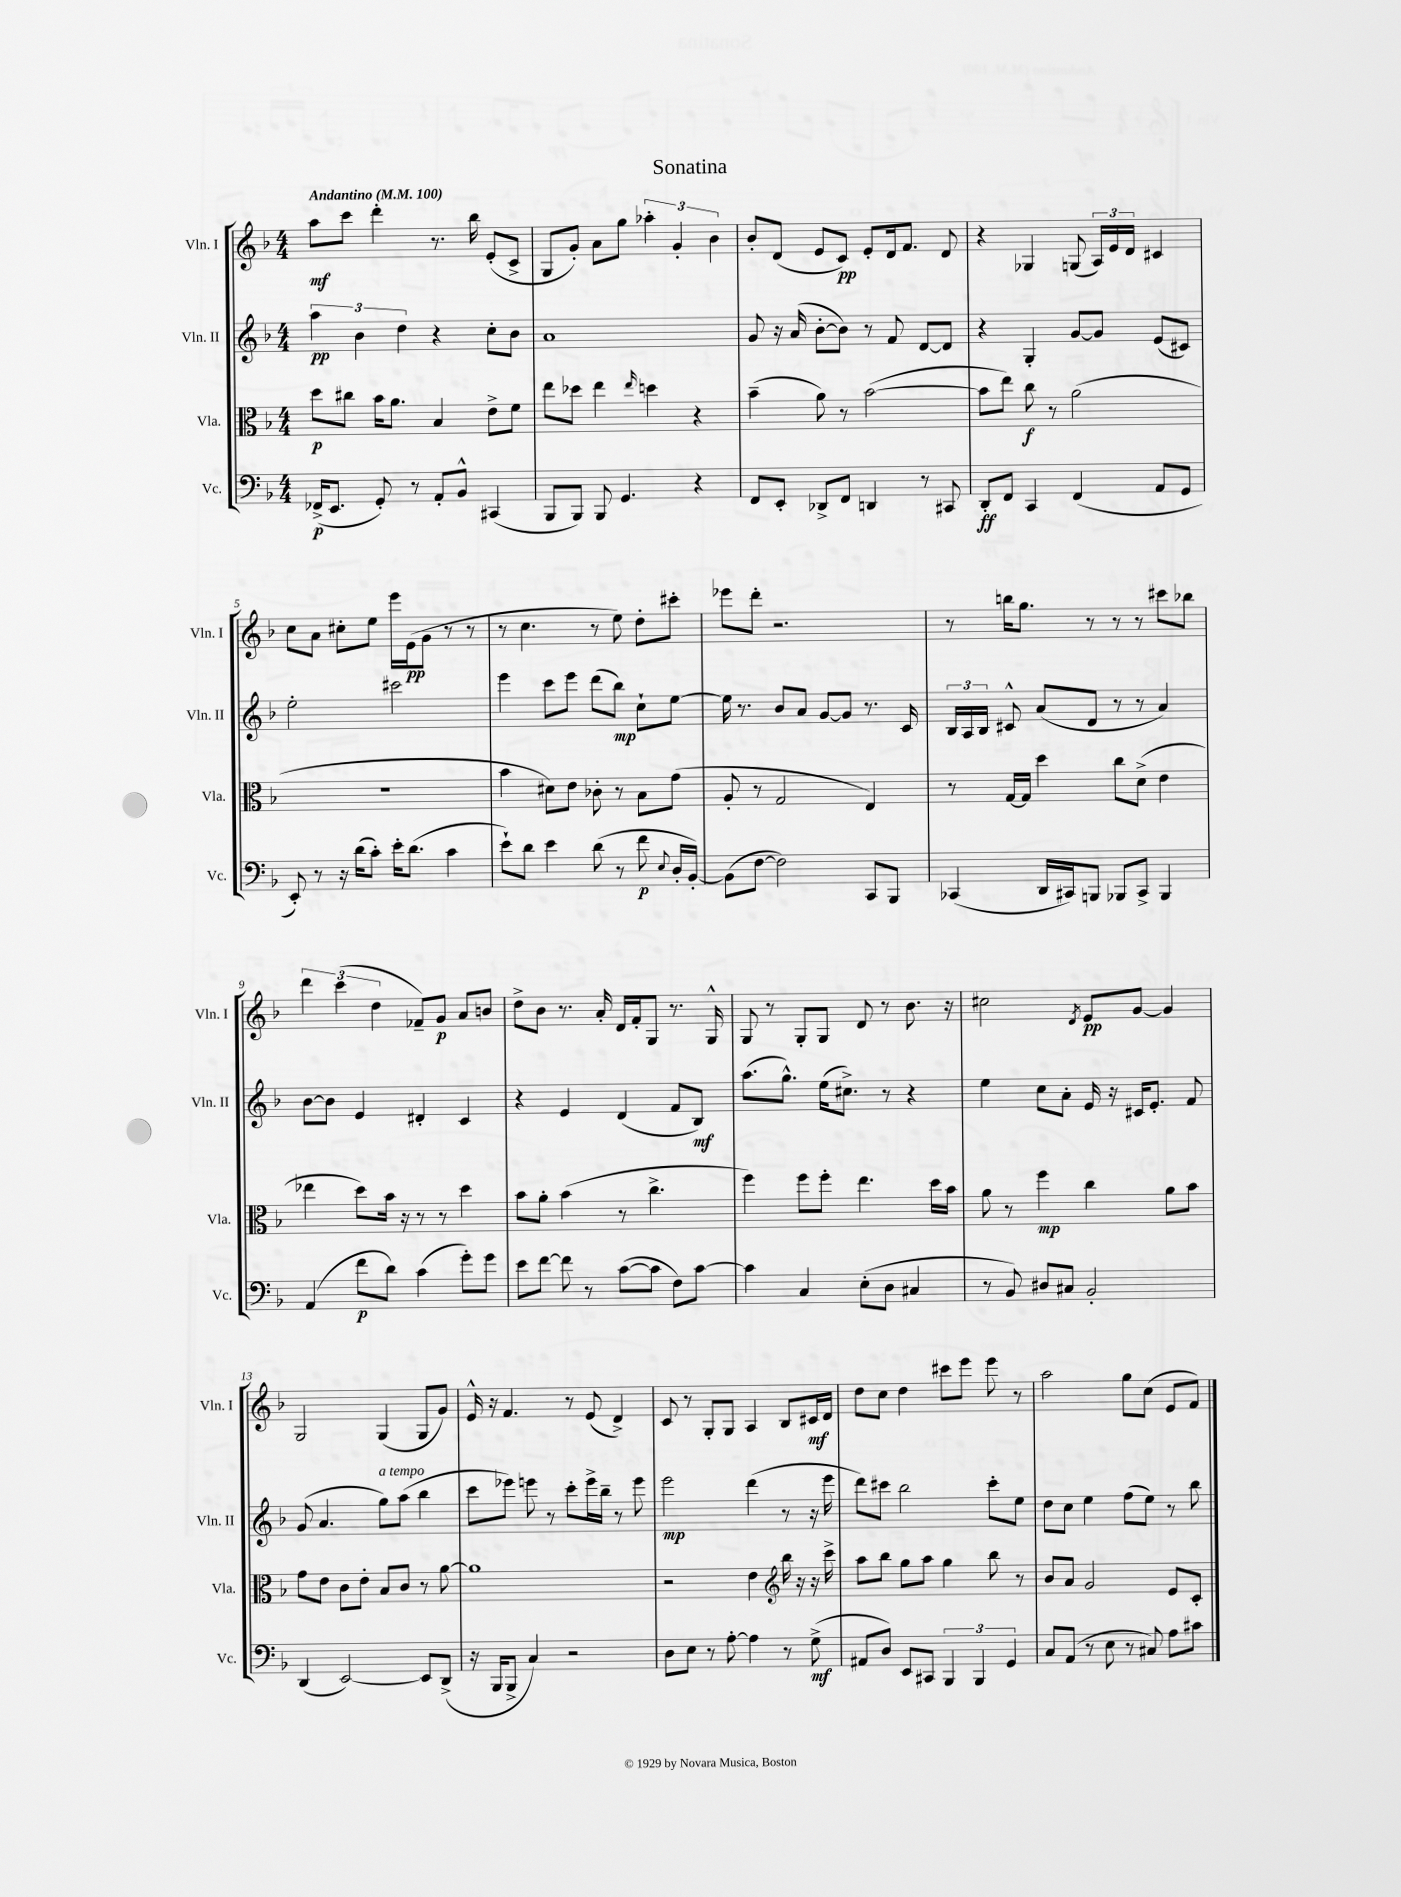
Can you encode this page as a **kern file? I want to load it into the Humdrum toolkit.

**kern	**dynam	**kern	**dynam	**kern	**dynam	**kern	**dynam
*part4	*part4	*part3	*part3	*part2	*part2	*part1	*part1
*staff4	*staff4	*staff3	*staff3	*staff2	*staff2	*staff1	*staff1
*I"Vc.	*	*I"Vla.	*	*I"Vln. II	*	*I"Vln. I	*
*I'Vc.	*	*I'Vla.	*	*I'Vln. II	*	*I'Vln. I	*
*clefF4	*	*clefC3	*	*clefG2	*	*clefG2	*
*k[b-]	*	*k[b-]	*	*k[b-]	*	*k[b-]	*
*M4/4	*	*M4/4	*	*M4/4	*	*M4/4	*
*MM100	*	*MM100	*	*MM100	*	*MM100	*
=1	=1	=1	=1	=1	=1	=1	=1
!	!	!	!	!	!	!LO:TX:a:B:t=Andantino	!
(16FF-X^/KL	p	8dd\L	p	6aa\	pp	8aa\L	mf
8.EE/J	.	.	.	.	.	.	.
.	.	8cc#X\J	.	.	.	8ccc\J	.
.	.	.	.	6b-\	.	.	.
8GG'/)	.	16b-\KL	.	.	.	4ddd'\	.
.	.	8.a\J	.	.	.	.	.
.	.	.	.	6dd\	.	.	.
8r	.	.	.	.	.	.	.
8AA'/L	.	4B-/	.	4r	.	8.r	.
8BB-^^/J	.	.	.	.	.	.	.
.	.	.	.	.	.	16bb-\	.
(4CC#X/	.	8e^\L	.	8cc'\L	.	(8e'/L	.
.	.	8f\J	.	8b-\J	.	8c^/J	.
=2	=2	=2	=2	=2	=2	=2	=2
8BBB-/L	.	8ee\L	.	1a	.	8G/L	.
8BBB-/J)	.	8dd-X\J	.	.	.	8g'/J)	.
8BBB-/	.	4ee\	.	.	.	8a\L	.
4.GG/	.	.	.	.	.	8gg\J	.
.	.	16qqee/	.	.	.	.	.
.	.	4ddn\	.	.	.	6aa-X'\	.
.	.	.	.	.	.	6g'/	.
4r	.	4r	.	.	.	.	.
.	.	.	.	.	.	6b-\	.
=3	=3	=3	=3	=3	=3	=3	=3
8FF/L	.	(4b-~\	.	8g/	.	8b-'/L	.
8EE'/J	.	.	.	16r	.	(8d/J	.
.	.	.	.	(16a/	.	.	.
8DD-X^/L	.	8a\)	.	[8b-'\L	.	8e/L	.
8FF/J	.	8r	.	8b-\J])	.	8c/J)	pp
4DDn/	.	([2b-\	.	8r	.	8e'/L	.
.	.	.	.	8f/	.	16d/k	.
.	.	.	.	.	.	8.f/J	.
8r	.	.	.	[8d/L	.	.	.
8CC#X/	.	.	.	8d/J]	.	8d/	.
=4	=4	=4	=4	=4	=4	=4	=4
8DD'/L	ff	8b-\L]	.	4r	.	4r	.
8FF/J	.	8ee\J)	.	.	.	.	.
4CC/	.	8cc\	f	4G'/	.	4G-X/	.
.	.	8r	.	.	.	.	.
(4FF/	.	(2a\	.	[8g/L	.	(8Gn/	.
.	.	.	.	8g/J]	.	24A/LL)	.
.	.	.	.	.	.	24e/	.
.	.	.	.	.	.	24d/JJ	.
8AA/L	.	.	.	(8e/L	.	4c#X/	.
8GG/J	.	.	.	8c#X/J)	.	.	.
!!LO:LB:g=z
=5	=5	=5	=5	=5	=5	=5	=5
8EE'/)	.	1r	.	2ee'\	.	8cc\L	.
8r	.	.	.	.	.	8a\J	.
16r	.	.	.	.	.	8cc#X'\L	.
(16d\KL	.	.	.	.	.	.	.
8c'\J)	.	.	.	.	.	8ee\J	.
16e'\KL	.	.	.	2ccc#X\	.	16eee\LL	.
(8.d\J	.	.	.	.	.	(16e\J	pp
.	.	.	.	.	.	8g\J	.
4c\	.	.	.	.	.	8r	.
.	.	.	.	.	.	8r	.
=6	=6	=6	=6	=6	=6	=6	=6
8e`\L)	.	4b-\	.	4eee\	.	8r	.
8d\J	.	.	.	.	.	4.cc\	.
4e\	.	8d#X\L)	.	8ccc\L	.	.	.
.	.	8e\J	.	8eee\J	.	.	.
(8d\	.	8c-X'\	.	(8ddd\L	.	8r	.
8r	.	8r	.	8bb-\J)	mp	8ee\)	.
8f\	p	8B-\L	.	8cc`\L	.	8dd'\L	.
8qqE/	.	.	.	.	.	.	.
16D'/LL	.	(8g\J	.	[8ee\J	.	8ccc#X'\J	.
[16BB-'/JJ)	.	.	.	.	.	.	.
=7	=7	=7	=7	=7	=7	=7	=7
(8BB-\L]	.	8A'/	.	16ee\]	.	8eee-X\L	.
.	.	.	.	8.r	.	.	.
[8F\J	.	8r	.	.	.	8ddd'\J	.
2F\])	.	2G/	.	8b-/L	.	2.r	.
.	.	.	.	8a/J	.	.	.
.	.	.	.	[8g/L	.	.	.
.	.	.	.	8g/J]	.	.	.
8CC/L	.	4E/)	.	8.r	.	.	.
8BBB-/J	.	.	.	.	.	.	.
.	.	.	.	16c/	.	.	.
=8	=8	=8	=8	=8	=8	=8	=8
(4CC-X/	.	8r	.	24B-/LL	.	8r	.
.	.	.	.	24A/	.	.	.
.	.	.	.	24B-/JJ	.	.	.
.	.	[16G/LL	.	8c#X^^/	.	16bbn\KL	.
.	.	16G/JJ]	.	.	.	8.gg\J	.
16DD/LL	.	4dd\	.	(8a/L	.	.	.
16CC#X/J)	.	.	.	.	.	.	.
8BBBn/J	.	.	.	8d/J	.	8r	.
8BBB-X/L	.	8cc\L	.	8r	.	8r	.
8CC#^/J	.	(8d^\J	.	8r	.	8r	.
4BBB-/	.	4e\	.	4a/)	.	8ccc#X\L	.
.	.	.	.	.	.	8bb-X\J	.
!!LO:LB:g=z
=9	=9	=9	=9	=9	=9	=9	=9
(4AA/	.	4ee-X\	.	[8b-\L	.	6ddd\	.
.	.	.	.	8b-\J]	.	.	.
.	.	.	.	.	.	(6ccc\	.
8f\L	p	8dd\L)	.	4e/	.	.	.
.	.	.	.	.	.	6dd\	.
8d\J)	.	16b-\Jk	.	.	.	.	.
.	.	16r	.	.	.	.	.
(4c\	.	8r	.	4d#X'/	.	8f-X~/L)	.
.	.	8r	.	.	.	8g/J	p
8g'\L)	.	4dd\	.	4c/	.	8a/L	.
8g\J	.	.	.	.	.	8bn/J	.
=10	=10	=10	=10	=10	=10	=10	=10
8e\L	.	8b-\L	.	4r	.	8dd^\L	.
[8f\J	.	8a'\J	.	.	.	8b-\J	.
8f\]	.	(4b-\	.	4e/	.	8.r	.
8r	.	.	.	.	.	.	.
.	.	.	.	.	.	16a'/	.
([8c\L	.	8r	.	(4d/	.	16d/LL	.
.	.	.	.	.	.	16f'/J	.
8c\J]	.	4.cc^\	.	.	.	8G/J	.
8F\L)	.	.	.	8f/L	.	8.r	.
[8c\J	.	.	.	8B-/J)	mf	.	.
.	.	.	.	.	.	16G^^/	.
=11	=11	=11	=11	=11	=11	=11	=11
4c\]	.	4ff\)	.	(8.aa\L	.	8G/	.
.	.	.	.	.	.	8r	.
.	.	.	.	8.gg^^\J)	.	.	.
4C/	.	8ff\L	.	.	.	8G'/L	.
.	.	8ff'\J	.	(16ee\KL	.	8G/J	.
.	.	.	.	8.cc#X^\J)	.	.	.
(8E'\L	.	4.ee\	.	.	.	8d/	.
8D\J	.	.	.	8r	.	8r	.
4C#X/	.	.	.	4r	.	8.b-\	.
.	.	16dd\LL	.	.	.	.	.
.	.	16b-\JJ	.	.	.	16r	.
=12	=12	=12	=12	=12	=12	=12	=12
8r	.	8a\	.	4ee\	.	2cc#X\	.
8BB-/)	.	8r	.	.	.	.	.
8D#X/L	.	4ff\	mp	8cc\L	.	.	.
8C#X/J	.	.	.	8a'\J	.	.	.
.	.	.	.	.	.	8qd/	.
2BB-'/	.	4cc\	.	16e/	.	8e/L	pp
.	.	.	.	16r	.	.	.
.	.	.	.	16c#X/KL	.	[8g/J	.
.	.	.	.	8.e'/J	.	.	.
.	.	8a\L	.	.	.	4g/]	.
.	.	8b-\J	.	8f/	.	.	.
!!LO:LB:g=z
=13	=13	=13	=13	=13	=13	=13	=13
(4DD/	.	8g\L	.	(8g/	.	2G/	.
.	.	8e\J	.	4.a/	.	.	.
[2EE/)	.	8c\L	.	.	.	.	.
.	.	8e'\J	.	.	.	.	.
!	!	!	!	!LO:TX:a:i:t=a tempo	!	!	!
.	.	8B-/L	.	8gg\L)	.	(4G/	.
.	.	8c/J	.	(8aa\J	.	.	.
8EE/L]	.	8r	.	4bb-\	.	8G/L	.
(8DD^/J	.	[8a\	.	.	.	8g/J)	.
=14	=14	=14	=14	=14	=14	=14	=14
16r	.	1a]	.	8ccc\L	.	16e^^/	.
16BBB-/KL	.	.	.	.	.	16r	.
8BBB-^/J	.	.	.	8eee-X\J)	.	4.f/	.
4C/)	.	.	.	8eeen\	.	.	.
.	.	.	.	8r	.	.	.
2r	.	.	.	8ccc'\L	.	8r	.
.	.	.	.	16eee^\L	.	(8e/	.
.	.	.	.	16bb-~\JJ	.	.	.
.	.	.	.	8r	.	4d^/)	.
.	.	.	.	8eee\	.	.	.
=15	=15	=15	=15	=15	=15	=15	=15
8D\L	.	2r	.	2eee\	mp	8c/	.
8E\J	.	.	.	.	.	8r	.
8r	.	.	.	.	.	8G'/L	.
[8A'\	.	.	.	.	.	8G/J	.
4A\]	.	4e\	.	(4ddd\	.	4A/	.
*	*	*clefG2	*	*	*	*	*
8r	.	16bb-\	.	8r	.	8B-/L	.
.	.	16r	.	.	.	.	.
(8G^\	mf	16r	.	16r	.	16c#X/L	mf
.	.	16ccc^\	.	16eee\	.	16d/JJ	.
=16	=16	=16	=16	=16	=16	=16	=16
8AA#X/L	.	8aa\L	.	8ddd\L)	.	8dd\L	.
8D/J)	.	8bb-\J	.	8ccc#X\J	.	8cc\J	.
8EE/L	.	8gg\L	.	2bb-\	.	4dd\	.
8CC#X/J	.	8aa\J	.	.	.	.	.
6BBB-/	.	4gg\	.	.	.	8ccc#X\L	.
.	.	.	.	.	.	8eee\J	.
6BBB-/	.	.	.	.	.	.	.
.	.	8bb-\	.	8ccc#'\L	.	8eee\	.
6GG/	.	.	.	.	.	.	.
.	.	8r	.	8ee\J	.	8r	.
=17	=17	=17	=17	=17	=17	=17	=17
8C/L	.	8b-/L	.	8dd\L	.	2aa\	.
(8AA/J	.	8a/J	.	8cc\J	.	.	.
8r	.	2g/	.	4ee\	.	.	.
8E\	.	.	.	.	.	.	.
8r	.	.	.	(8ff\L	.	8gg\L	.
8C#X/)	.	.	.	8ee\J)	.	(8cc\J	.
8A\L	.	8e/L	.	8r	.	8e/L	.
8c#X\J	.	8c'/J	.	8bb-\	.	8f/J)	.
==	==	==	==	==	==	==	==
*-	*-	*-	*-	*-	*-	*-	*-
